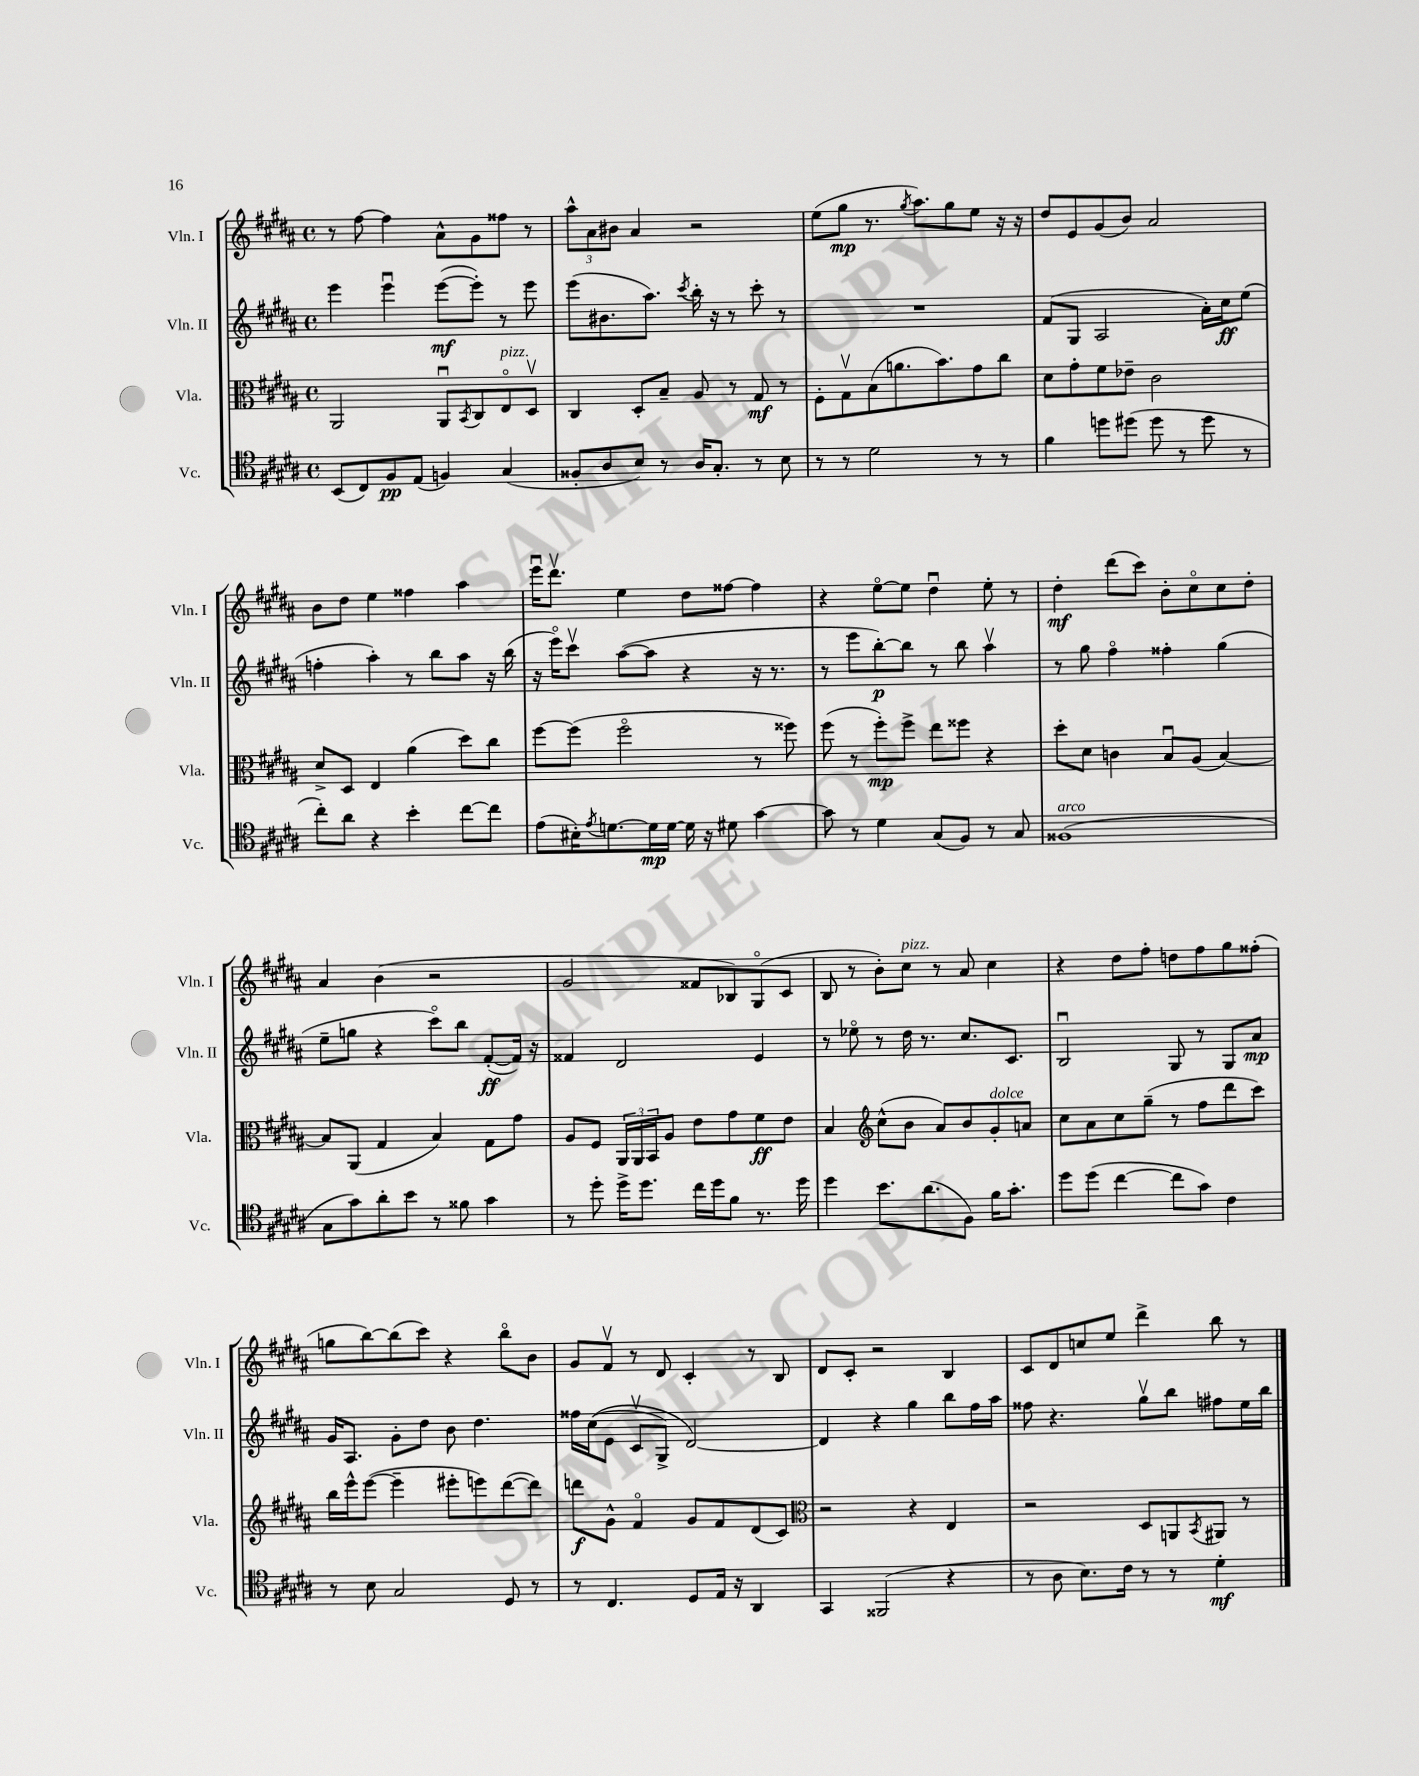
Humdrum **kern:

**kern	**dynam	**kern	**dynam	**kern	**dynam	**kern	**dynam
*part4	*part4	*part3	*part3	*part2	*part2	*part1	*part1
*staff4	*staff4	*staff3	*staff3	*staff2	*staff2	*staff1	*staff1
*I"Vc.	*	*I"Vla.	*	*I"Vln. II	*	*I"Vln. I	*
*I'Vc.	*	*I'Vla.	*	*I'Vln. II	*	*I'Vln. I	*
*clefC4	*	*clefC3	*	*clefG2	*	*clefG2	*
*k[f#c#g#d#a#]	*	*k[f#c#g#d#a#]	*	*k[f#c#g#d#a#]	*	*k[f#c#g#d#a#]	*
*M4/4	*	*M4/4	*	*M4/4	*	*M4/4	*
*met(c)	*	*met(c)	*	*met(c)	*	*met(c)	*
=138	=138	=138	=138	=138	=138	=138	=138
(8BB/L	.	2AA#/	.	4eee\	.	8r	.
8C#/)	.	.	.	.	.	[8ff#\	.
8F#/	pp	.	.	4eeeu\	.	4ff#\]	.
(8E/J	.	.	.	.	.	.	.
4Fn/)	.	8AA#u/L	.	([8eee\L	mf	8a#^^\L	.
.	.	8qBB/	.	.	.	.	.
.	.	8C#/	.	8eee'\J])	.	8g#\	.
!	!	!LO:TX:a:i:t=pizz.	!	!	!	!	!
(4G#/	.	8E/	.	8r	.	8ff##X\J	.
.	.	8D#v/J	.	8eee\	.	8r	.
=139	=139	=139	=139	=139	=139	=139	=139
8F##X'/L	.	4C#/	.	(8eee\L	.	12aa#^^\L	.
.	.	.	.	.	.	12a#\	.
8A#/	.	.	.	8.b#X\	.	.	.
.	.	.	.	.	.	12b#X\J	.
8B/J)	.	8D#'/L	.	.	.	4a#/	.
.	.	.	.	8.aa#\J)	.	.	.
8r	.	8B~/J	.	.	.	.	.
.	.	.	.	8qccc#/	.	.	.
16A#/KL	.	8A#/	.	16bb'\	.	2r	.
8.G#'/J	.	.	.	16r	.	.	.
.	.	8r	.	8r	.	.	.
8r	.	8G#/	mf	8ccc#'\	.	.	.
8B\	.	8r	.	8r	.	.	.
=140	=140	=140	=140	=140	=140	=140	=140
8r	.	8F#'\L	.	1r	.	(8ee\L	.
8r	.	8G#v\	.	.	.	8gg#\J	mp
2d#\	.	(8B\	.	.	.	8.r	.
.	.	8.an\	.	.	.	.	.
.	.	.	.	.	.	8qgg#/	.
.	.	.	.	.	.	8.aa#\L)	.
.	.	8.b\)	.	.	.	.	.
.	.	.	.	.	.	8gg#\	.
8r	.	8g#\	.	.	.	8ee\J	.
8r	.	8cc#\J	.	.	.	16r	.
.	.	.	.	.	.	16r	.
=141	=141	=141	=141	=141	=141	=141	=141
4f#\	.	8d#\L	.	(8f#/L	.	8dd#/L	.
.	.	8g#'\	.	8G#/J	.	8e/	.
8ddn\L	.	8f#\	.	2A#/	.	(8g#/	.
(8dd#X\J	.	8e-X~\J	.	.	.	8b/J)	.
8dd#\	.	2c#\	.	.	.	2a#/	.
8r	.	.	.	.	.	.	.
8dd#\	.	.	.	16a#'\LL)	.	.	.
.	.	.	.	16cc#\J	ff	.	.
8r	.	.	.	(8ee\J	.	.	.
!!LO:LB:g=z
=142	=142	=142	=142	=142	=142	=142	=142
8cc#'\L)	.	8d#^/L	.	4ffn'\	.	8b\L	.
8a#\J	.	8D#/J	.	.	.	8dd#\J	.
4r	.	4E/	.	4aa#'\)	.	4ee\	.
4b'\	.	(4a#\	.	8r	.	4ff##X\	.
.	.	.	.	8bb\L	.	.	.
[8cc#\L	.	8dd#\L)	.	8aa#\J	.	4aa#\	.
8cc#\J]	.	8cc#\J	.	16r	.	.	.
.	.	.	.	(16bb\	.	.	.
=143	=143	=143	=143	=143	=143	=143	=143
(8e\L	.	[8ff#\L	.	16r	.	16eeeu\KL	.
.	.	.	.	16eee\KL)	.	8.ddd#v\J	.
16B#X'\K)	.	(8ff#\J]	.	8ccc#v\J	.	.	.
8qe/	.	.	.	.	.	.	.
[8.dn\	.	.	.	.	.	.	.
.	.	2ff#\	.	([8aa#\L	.	4ee\	.
16d\L]	mp	.	.	8aa#\J]	.	.	.
[16d\JJ	.	.	.	.	.	.	.
16d\]	.	.	.	4r	.	8dd#\L	.
16r	.	.	.	.	.	.	.
8d#X\	.	.	.	.	.	[8ff##X\J	.
[4g#\	.	8r	.	16r	.	4ff##\]	.
.	.	.	.	8.r	.	.	.
.	.	8ff##X\)	.	.	.	.	.
=144	=144	=144	=144	=144	=144	=144	=144
8g#\]	.	(8ff#\	.	8r	.	4r	.
8r	.	8r	.	8eee\L	.	.	.
4d#\	.	8ff#'\L)	mp	[8bb'\)	p	[8ee\L	.
.	.	8ff#^\J	.	8bb\J]	.	8ee\J]	.
(8G#/L	.	8ee\L	.	8r	.	4dd#u\	.
8F#/J)	.	8ff##X\J	.	8bb\	.	.	.
8r	.	4r	.	4aa#v\	.	8ee'\	.
8G#/	.	.	.	.	.	8r	.
=145	=145	=145	=145	=145	=145	=145	=145
!LO:TX:a:i:t=arco	!	!	!	!	!	!	!
(1F##X	.	8dd#'\L	.	8r	.	4dd#'\	mf
.	.	8d#\J	.	8gg#\	.	.	.
.	.	4cn\	.	4ff#\	.	(8ddd#\L	.
.	.	.	.	.	.	8ccc#\J)	.
.	.	8Bu/L	.	4ff##X'\	.	8b'\L	.
.	.	(8A#/J	.	.	.	8cc#\	.
.	.	[4B/)	.	(4gg#\	.	8cc#\	.
.	.	.	.	.	.	8dd#'\J	.
!!LO:LB:g=z
=146	=146	=146	=146	=146	=146	=146	=146
8G#\L	.	8B/L]	.	8ee~\L	.	4a#/	.
8g#\)	.	(8AA#/J	.	8ggn\J	.	.	.
8a#'\	.	4G#/	.	4r	.	(4b\	.
8b\J	.	.	.	.	.	.	.
8r	.	4B/)	.	8ccc#\L)	.	2r	.
8f##X\	.	.	.	8bb\J	.	.	.
4g#\	.	8G#\L	.	([8f#'/L	ff	.	.
.	.	8g#\J	.	16f#/Jk])	.	.	.
.	.	.	.	16r	.	.	.
=147	=147	=147	=147	=147	=147	=147	=147
8r	.	8A#/L	.	4f##X/	.	2g#/	.
8dd#'\	.	8F#/J	.	.	.	.	.
16dd#^\KL	.	24AA#/LL	.	2d#/	.	.	.
.	.	24AA#/	.	.	.	.	.
8.dd#\J	.	.	.	.	.	.	.
.	.	24BB/J	.	.	.	.	.
.	.	8A#/J	.	.	.	.	.
16cc#\LL	.	8e\L	.	.	.	8f##X/L	.
16dd#\J	.	.	.	.	.	.	.
8f#\J	.	8g#\	.	.	.	8B-X/)	.
8.r	.	8f#\	ff	4e/	.	(8G#/	.
.	.	8e\J	.	.	.	8c#/J	.
16dd#\	.	.	.	.	.	.	.
=148	=148	=148	=148	=148	=148	=148	=148
4dd#\	.	4B/	.	8r	.	8B/	.
.	.	.	.	8ee-X\	.	8r	.
*	*	*clefG2	*	*	*	*	*
8.b\L	.	(8cc#^^\L	.	8r	.	8b'\L)	.
!	!	!	!	!	!	!LO:TX:a:i:t=pizz.	!
.	.	8b\J	.	16dd#\	.	8cc#\J	.
(8.a#\	.	.	.	8.r	.	.	.
.	.	8a#/L)	.	.	.	8r	.
8F#\J)	.	8b/	.	8.cc#/L	.	8a#/	.
!	!	!LO:TX:a:i:t=dolce	!	!	!	!	!
16f#\KL	.	8g#'/	.	.	.	4cc#\	.
8.g#'\J	.	.	.	8.c#/J	.	.	.
.	.	8an/J	.	.	.	.	.
=149	=149	=149	=149	=149	=149	=149	=149
8dd#\L	.	8cc#\L	.	2Bu/	.	4r	.
(8dd#\J	.	8a#\	.	.	.	.	.
[4cc#\	.	8cc#\	.	.	.	8dd#\L	.
.	.	(8gg#~\J	.	.	.	8ff#'\J	.
8cc#\L]	.	8r	.	8G#/	.	8ddn\L	.
8g#\J)	.	8ff#\L	.	8r	.	8ff#\	.
4c#\	.	8ddd#\	.	8G#/L	.	8gg#\	.
.	.	8ccc#\J)	.	8a#/J	mp	(8ff##X'\J	.
!!LO:LB:g=z
=150	=150	=150	=150	=150	=150	=150	=150
8r	.	16bb\LL	.	16g#/KL	.	8ggn\L	.
.	.	16eee^^\J	.	8.A#/J	.	.	.
8B\	.	([8eee\J	.	.	.	[8bb\)	.
2G#/	.	4eee~\]	.	8g#'\L	.	(8bb\]	.
.	.	.	.	8dd#\J	.	8ccc#\J)	.
.	.	8eee#X'\L	.	8b\	.	4r	.
.	.	8eeen\)	.	4.dd#\	.	.	.
8D#/	.	([8ddd#\	.	.	.	8bb\L	.
8r	.	8ddd#\J])	.	.	.	8b\J	.
=151	=151	=151	=151	=151	=151	=151	=151
8r	.	8dddn\L	f	16ff##X\LL	.	8g#/L	.
.	.	.	.	((16cc#\J	.	.	.
4.C#/	.	8g#^^\J	.	8e\J	.	8f#v/J	.
.	.	4f#/	.	8c#v/L	.	8r	.
.	.	.	.	8G#^/J)	.	8d#/	.
8D#/L	.	8g#/L	.	[2d#/)	.	4c#'/	.
16E/Jk	.	8f#/	.	.	.	.	.
16r	.	.	.	.	.	.	.
4AA#/	.	(8d#/	.	.	.	8r	.
.	.	8c#/J)	.	.	.	8B/	.
=152	=152	=152	=152	=152	=152	=152	=152
*	*	*clefC3	*	*	*	*	*
4GG#/	.	2r	.	4d#/]	.	8d#/L	.
.	.	.	.	.	.	8c#'/J	.
(2FF##X/	.	.	.	4r	.	2r	.
.	.	4r	.	4gg#\	.	.	.
4r	.	4E/	.	8bb\L	.	4B/	.
.	.	.	.	16ff#\L	.	.	.
.	.	.	.	16aa#\JJ	.	.	.
=153	=153	=153	=153	=153	=153	=153	=153
8r	.	2r	.	8ff##X\	.	8c#/L	.
8A#\	.	.	.	4.r	.	8d#/	.
8.B\L)	.	.	.	.	.	8ccn/	.
.	.	.	.	.	.	8ee/J	.
16c#\Jk	.	.	.	.	.	.	.
8r	.	8D#/L	.	8gg#v\L	.	4ddd#^\	.
8r	.	8AAn/	.	8bb\J	.	.	.
.	.	8qBB/	.	.	.	.	.
4d#'\	mf	8AA#X/J	.	8ff#X\L	.	8bb\	.
.	.	8r	.	16ee\L	.	8r	.
.	.	.	.	16bb\JJ	.	.	.
==	==	==	==	==	==	==	==
*-	*-	*-	*-	*-	*-	*-	*-
